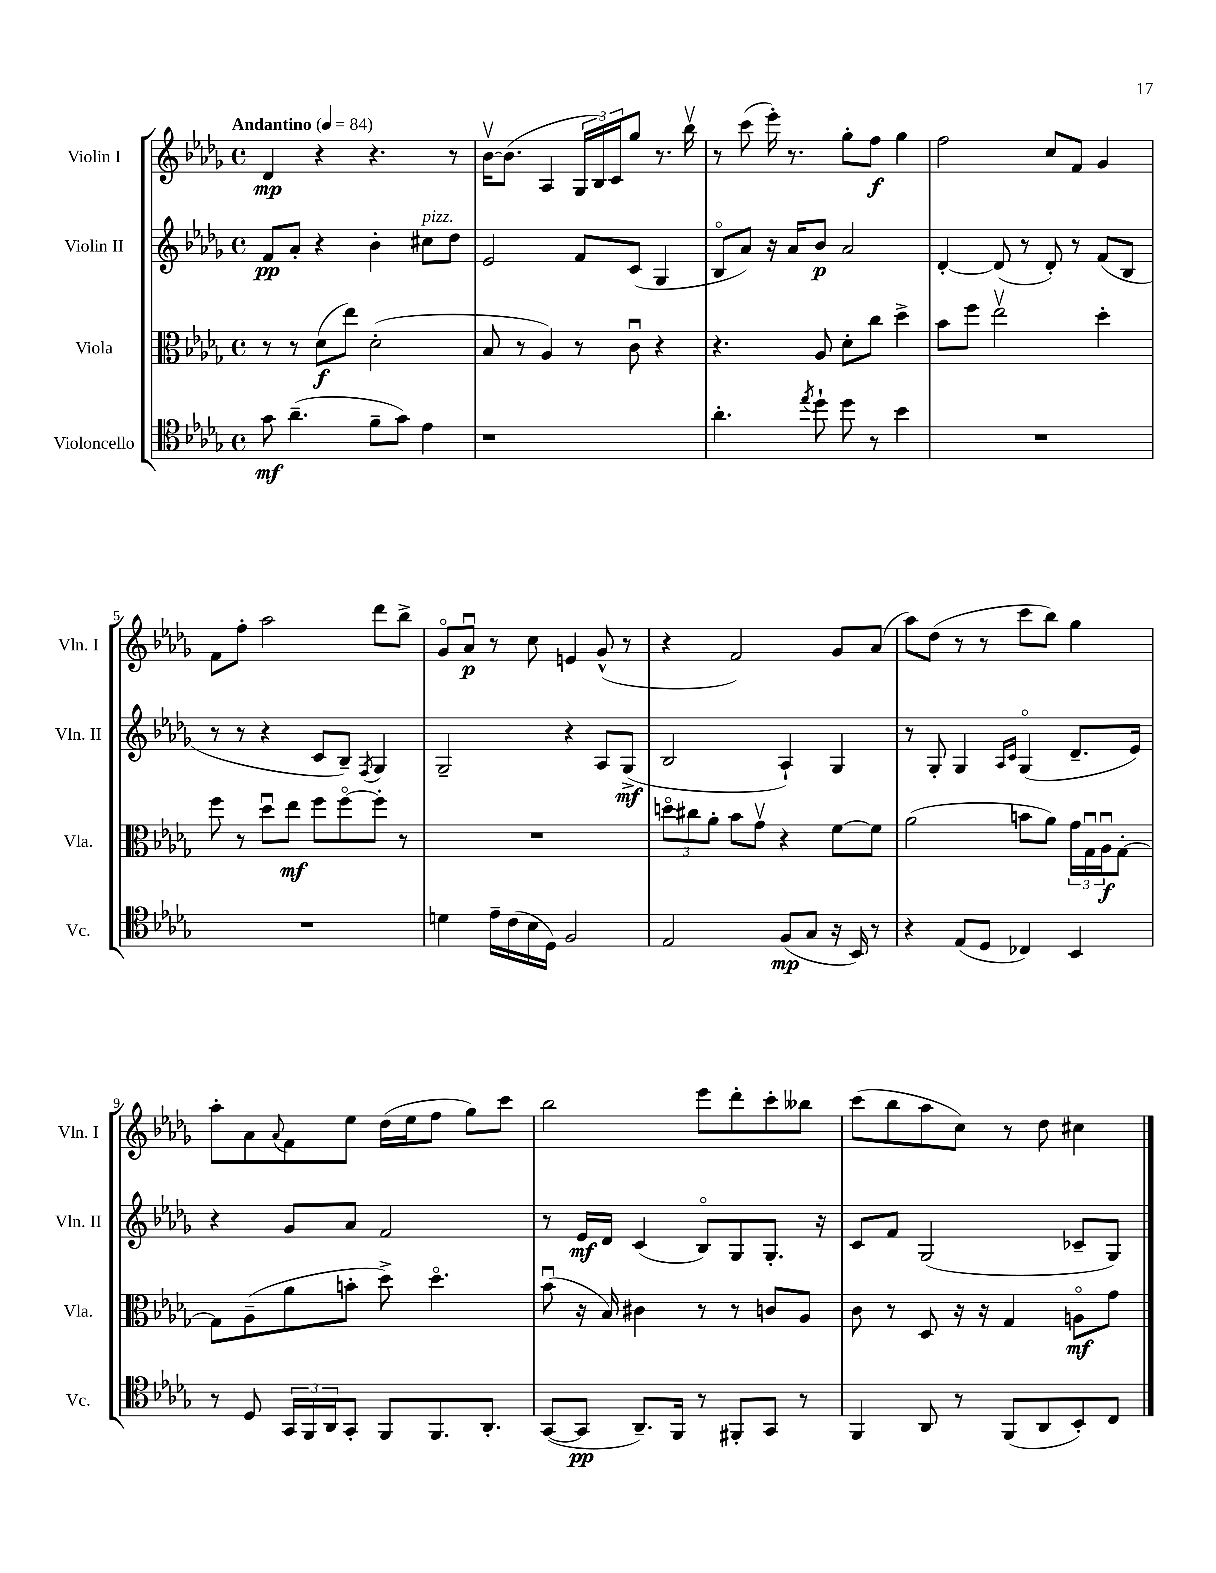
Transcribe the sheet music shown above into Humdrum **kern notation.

**kern	**dynam	**kern	**dynam	**kern	**dynam	**kern	**dynam
*part4	*part4	*part3	*part3	*part2	*part2	*part1	*part1
*staff4	*staff4	*staff3	*staff3	*staff2	*staff2	*staff1	*staff1
*I"Violoncello	*	*I"Viola	*	*I"Violin II	*	*I"Violin I	*
*I'Vc.	*	*I'Vla.	*	*I'Vln. II	*	*I'Vln. I	*
*clefC4	*	*clefC3	*	*clefG2	*	*clefG2	*
*k[b-e-a-d-g-]	*	*k[b-e-a-d-g-]	*	*k[b-e-a-d-g-]	*	*k[b-e-a-d-g-]	*
*M4/4	*	*M4/4	*	*M4/4	*	*M4/4	*
*met(c)	*	*met(c)	*	*met(c)	*	*met(c)	*
*MM84	*	*MM84	*	*MM84	*	*MM84	*
=1	=1	=1	=1	=1	=1	=1	=1
!	!	!	!	!	!	!LO:TX:a:B:t=Andantino	!
8g-\	mf	8r	.	8f/L	pp	4d-/	mp
(4.a-~\	.	8r	.	8a-'/J	.	.	.
.	.	(8d-\L	f	4r	.	4r	.
.	.	8ee-\J)	.	.	.	.	.
8f~\L	.	(2d-'\	.	4b-'\	.	4.r	.
8g-\J)	.	.	.	.	.	.	.
!	!	!	!	!LO:TX:a:i:t=pizz.	!	!	!
4e-\	.	.	.	8cc#X\L	.	.	.
.	.	.	.	8dd-\J	.	8r	.
=2	=2	=2	=2	=2	=2	=2	=2
1r	.	8B-/	.	2e-/	.	[16b-v\KL	.
.	.	.	.	.	.	(8.b-\J]	.
.	.	8r	.	.	.	.	.
.	.	4A-/)	.	.	.	4A-/	.
.	.	8r	.	8f/L	.	24G-/LL	.
.	.	.	.	.	.	24B-/)	.
.	.	.	.	.	.	24c/J	.
.	.	8cu\	.	(8c/J	.	8gg-/J	.
.	.	4r	.	4G-/	.	8.r	.
.	.	.	.	.	.	16bb-v\	.
=3	=3	=3	=3	=3	=3	=3	=3
4.a-'\	.	4.r	.	8B-/L	.	8r	.
.	.	.	.	8a-/J)	.	(8ccc\	.
.	.	.	.	16r	.	16eee-'\)	.
.	.	.	.	16a-/KL	.	8.r	.
8qee-/	.	.	.	.	.	.	.
8dd-`\	.	8A-/	.	8b-/J	p	.	.
8dd-\	.	8d-'\L	.	2a-/	.	8gg-'\L	.
8r	.	8cc\J	.	.	.	8ff\J	f
4b-\	.	4dd-^\	.	.	.	4gg-\	.
=4	=4	=4	=4	=4	=4	=4	=4
1r	.	8b-\L	.	[4d-'/	.	2ff\	.
.	.	8ff\J	.	.	.	.	.
.	.	2ee-v\	.	(8d-/]	.	.	.
.	.	.	.	8r	.	.	.
.	.	.	.	8d-'/)	.	8cc/L	.
.	.	.	.	8r	.	8f/J	.
.	.	4dd-'\	.	(8f/L	.	4g-/	.
.	.	.	.	8B-/J	.	.	.
!!LO:LB:g=z
=5	=5	=5	=5	=5	=5	=5	=5
1r	.	8ff\	.	8r	.	8f\L	.
.	.	8r	.	8r	.	8ff'\J	.
.	.	8dd-u\L	.	4r	.	2aa-\	.
.	.	8ee-\J	mf	.	.	.	.
.	.	8ff\L	.	8c/L	.	.	.
.	.	[8ff\	.	8B-~/J)	.	.	.
.	.	.	.	8qF/	.	.	.
.	.	8ff'\J]	.	4G-/	.	8ddd-\L	.
.	.	8r	.	.	.	8bb-^\J	.
=6	=6	=6	=6	=6	=6	=6	=6
4dn\	.	1r	.	2G-~/	.	8g-/L	.
.	.	.	.	.	.	8a-u/J	p
16e-~\LL	.	.	.	.	.	8r	.
(16c\	.	.	.	.	.	.	.
16B-\	.	.	.	.	.	8cc\	.
16D-\JJ)	.	.	.	.	.	.	.
2F/	.	.	.	4r	.	4en/	.
.	.	.	.	8A-/L	.	(8g-^^/	.
.	.	.	.	(8G-^/J	mf	8r	.
=7	=7	=7	=7	=7	=7	=7	=7
2E-/	.	12ddn\L	.	2B-/	.	4r	.
.	.	12cc#X\	.	.	.	.	.
.	.	12a-'\J	.	.	.	.	.
.	.	8b-\L	.	.	.	2f/)	.
.	.	8g-v\J	.	.	.	.	.
(8F/L	mp	4r	.	4A-`/)	.	.	.
8G-/J	.	.	.	.	.	.	.
16r	.	[8f\L	.	4G-/	.	8g-/L	.
16BB-/)	.	.	.	.	.	.	.
8r	.	8f\J]	.	.	.	(8a-/J	.
=8	=8	=8	=8	=8	=8	=8	=8
4r	.	(2a-\	.	8r	.	8aa-\L)	.
.	.	.	.	8G-'/	.	(8dd-\J	.
(8E-/L	.	.	.	4G-/	.	8r	.
8D-/J	.	.	.	.	.	8r	.
.	.	.	.	16qqA-/LL	.	.	.
.	.	.	.	16qqc/JJ	.	.	.
4C-X/)	.	8bn\L	.	(4G-/	.	8ccc\L	.
.	.	8a-\J)	.	.	.	8bb-\J)	.
4BB-/	.	24g-\LL	.	8.d-~/L	.	4gg-\	.
.	.	24G-u\	.	.	.	.	.
.	.	24A-u\J	f	.	.	.	.
.	.	[8G-'\J	.	.	.	.	.
.	.	.	.	16e-/Jk)	.	.	.
!!LO:LB:g=z
=9	=9	=9	=9	=9	=9	=9	=9
8r	.	8G-\L]	.	4r	.	8aa-'\L	.
8D-/	.	(8A-~\	.	.	.	8a-\	.
.	.	.	.	.	.	8qqa-/	.
24GG-/LL	.	8a-\	.	8g-/L	.	8f\	.
24FF/	.	.	.	.	.	.	.
24AA-/J	.	.	.	.	.	.	.
8GG-'/J	.	8bn'\J	.	8a-/J	.	8ee-\J	.
8FF/L	.	8dd-^\)	.	2f/	.	(16dd-\LL	.
.	.	.	.	.	.	16ee-\J	.
8.FF/	.	4.dd-\	.	.	.	8ff\J	.
.	.	.	.	.	.	8gg-\L)	.
8.AA-'/J	.	.	.	.	.	.	.
.	.	.	.	.	.	8ccc\J	.
=10	=10	=10	=10	=10	=10	=10	=10
([8GG-/L	.	(8b-u\	.	8r	.	2bb-\	.
8GG-/J]	pp	16r	.	16e-/LL	mf	.	.
.	.	16B-/)	.	16d-/JJ	.	.	.
8.AA-~/L)	.	4c#X\	.	(4c/	.	.	.
16FF/Jk	.	.	.	.	.	.	.
8r	.	8r	.	8B-/L)	.	8eee-\L	.
8FF#X'/L	.	8r	.	8G-/	.	8ddd-'\	.
8GG-/J	.	8cn/L	.	8.G-'/J	.	8ccc'\	.
8r	.	8A-/J	.	.	.	8bb--X\J	.
.	.	.	.	16r	.	.	.
=11	=11	=11	=11	=11	=11	=11	=11
4FF/	.	8c\	.	8c/L	.	(8ccc\L	.
.	.	8r	.	8f/J	.	8bb-\	.
8AA-/	.	8D-/	.	(2G-/	.	8aa-\	.
8r	.	16r	.	.	.	8cc\J)	.
.	.	16r	.	.	.	.	.
(8FF/L	.	4G-/	.	.	.	8r	.
8AA-/	.	.	.	.	.	8dd-\	.
8BB-'/)	.	8An\L	mf	8c-X~/L	.	4cc#X\	.
8C/J	.	8g-\J	.	8G-/J)	.	.	.
==	==	==	==	==	==	==	==
*-	*-	*-	*-	*-	*-	*-	*-
